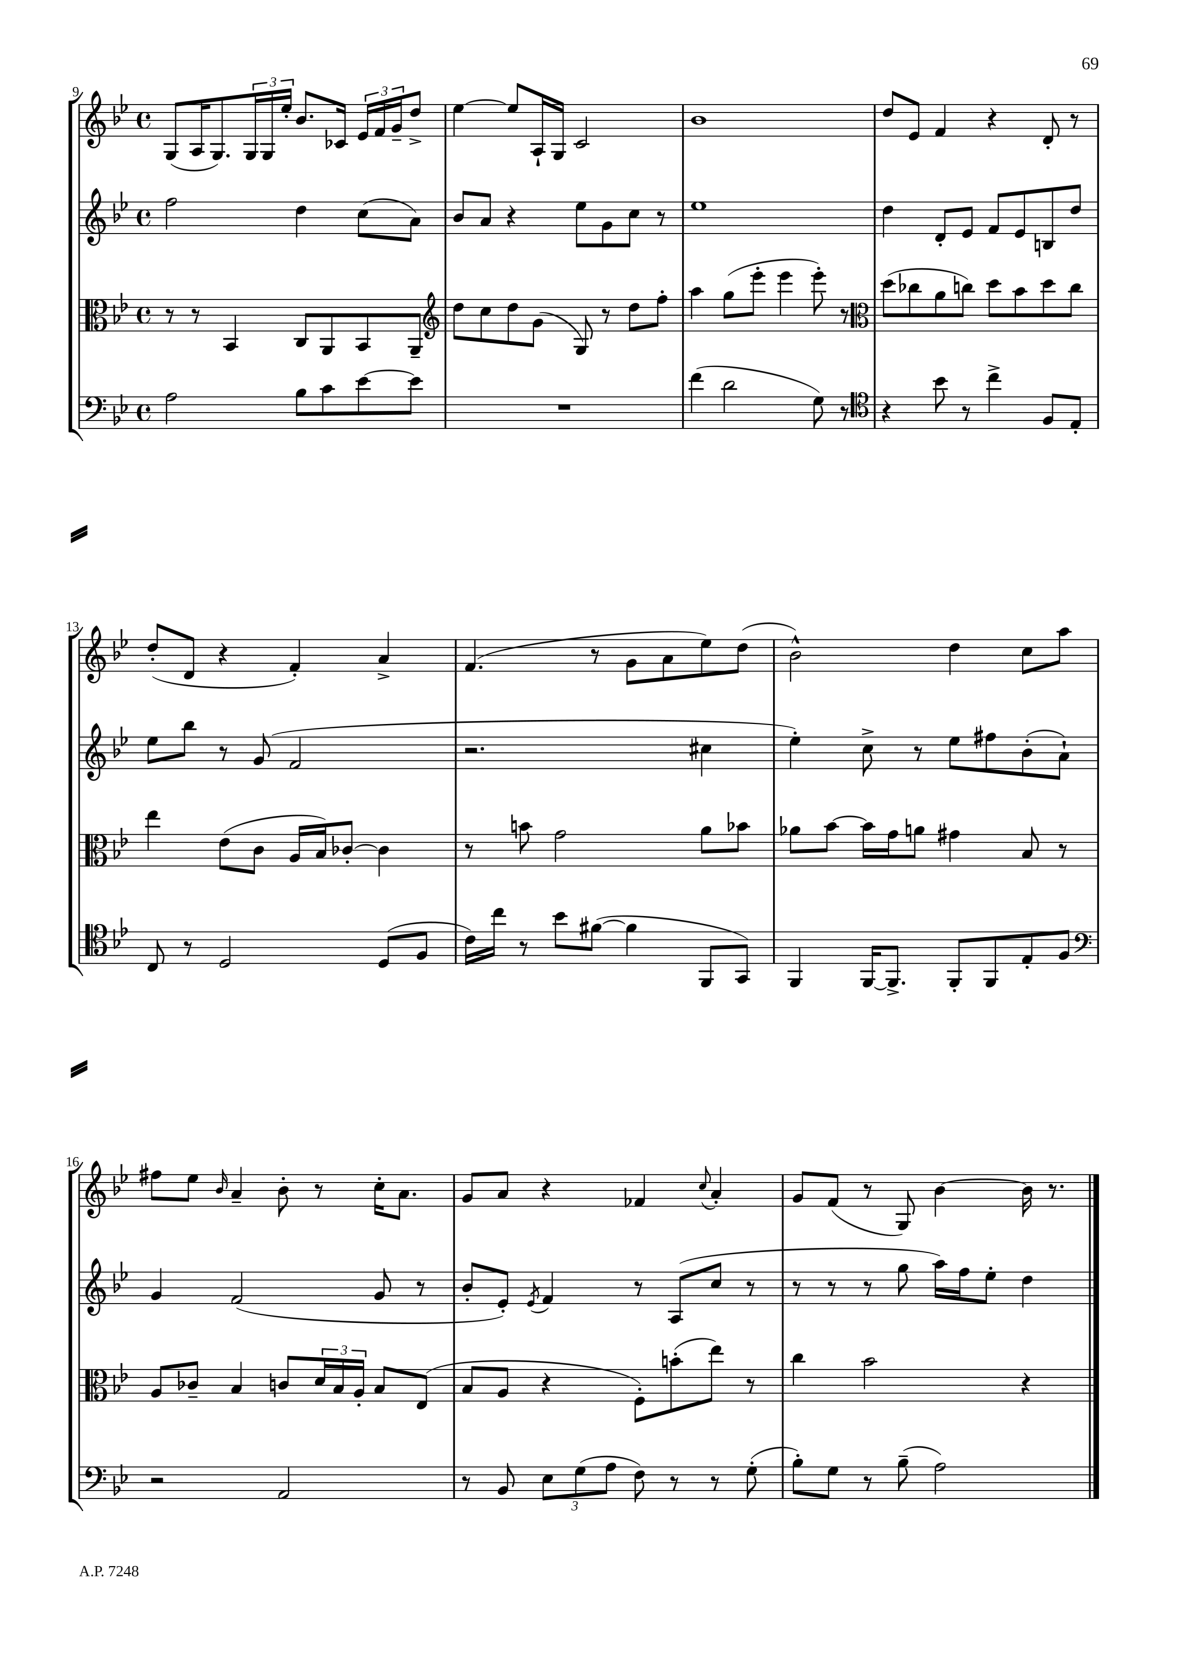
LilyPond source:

<<
\new StaffGroup <<
\new Staff = "s0" {
    \clef treble \key bes \major \defaultTimeSignature \time 4/4
    g8( a16 g8.) \tuplet 3/2 { g16 g16 ees''16-. } bes'8. ces'16 \tuplet 3/2 { ees'16 f'16 g'16-- } d''8-> |
    ees''4~ ees''8 a16-! g16 c'2 |
    bes'1 |
    d''8 ees'8 f'4 r4 d'8-. r8 |
    d''8-.( d'8 r4 f'4-.) a'4-> |
    f'4.( r8 g'8 a'8 ees''8) d''8( |
    bes'2-^) d''4 c''8 a''8 |
    fis''8 ees''8 \grace { bes'16 } a'4-- bes'8-. r8 c''16-. a'8. |
    g'8 a'8 r4 fes'4 \appoggiatura { c''8 } a'4-. |
    g'8 f'8( r8 g8) bes'4~ bes'16 r8. \bar "|." |
}
\new Staff = "s1" {
    \clef treble \key bes \major \defaultTimeSignature \time 4/4
    f''2 d''4 c''8( a'8) |
    bes'8 a'8 r4 ees''8 g'8 c''8 r8 |
    ees''1 |
    d''4 d'8-. ees'8 f'8 ees'8 b8 d''8 |
    ees''8 bes''8 r8 g'8( f'2 |
    r2. cis''4 |
    ees''4-.) c''8-> r8 ees''8 fis''8 bes'8-.( a'8-!) |
    g'4 f'2( g'8 r8 |
    bes'8-. ees'8-.) \acciaccatura { ees'8 } f'4 r8 a8( c''8 r8 |
    r8 r8 r8 g''8 a''16) f''16 ees''8-. d''4 \bar "|." |
}
\new Staff = "s2" {
    \clef alto \key bes \major \defaultTimeSignature \time 4/4
    r8 r8 bes,4 c8 a,8 bes,8 a,8-- |
    \clef treble d''8 c''8 d''8 g'8( g8) r8 d''8 f''8-. |
    a''4 g''8( ees'''8-. ees'''4 ees'''8-.) r8 |
    \clef alto d''8( ces''8 a'8 c''8) d''8 bes'8 d''8 c''8 |
    ees''4 ees'8( c'8 a16 bes16) ces'8~-. ces'4 |
    r8 b'8 g'2 a'8 bes'8 |
    aes'8 bes'8~ bes'16 g'16 a'8 gis'4 bes8 r8 |
    a8 ces'8-- bes4 c'8 \tuplet 3/2 { d'16 bes16 a16-. } bes8 ees8( |
    bes8 a8 r4 f8-.) b'8-.( ees''8) r8 |
    c''4 bes'2 r4 \bar "|." |
}
\new Staff = "s3" {
    \clef bass \key bes \major \defaultTimeSignature \time 4/4
    a2 bes8 c'8 ees'8~ ees'8 |
    R1 |
    f'4( d'2 g8) r8 |
    \clef tenor r4 bes'8 r8 c''4-> f8 ees8-. |
    c8 r8 d2 d8( f8 |
    c'16) c''16 r8 bes'8 fis'8~( fis'4 f,8 g,8) |
    f,4 f,16~ f,8.-> f,8-. f,8 ees8-. f8 |
    \clef bass r2 a,2 |
    r8 bes,8 \tuplet 3/2 { ees8 g8( a8 } f8) r8 r8 g8-.( |
    bes8-.) g8 r8 bes8--( a2) \bar "|." |
}
>>
>>
\layout { \context { \Score currentBarNumber = #9 } }
